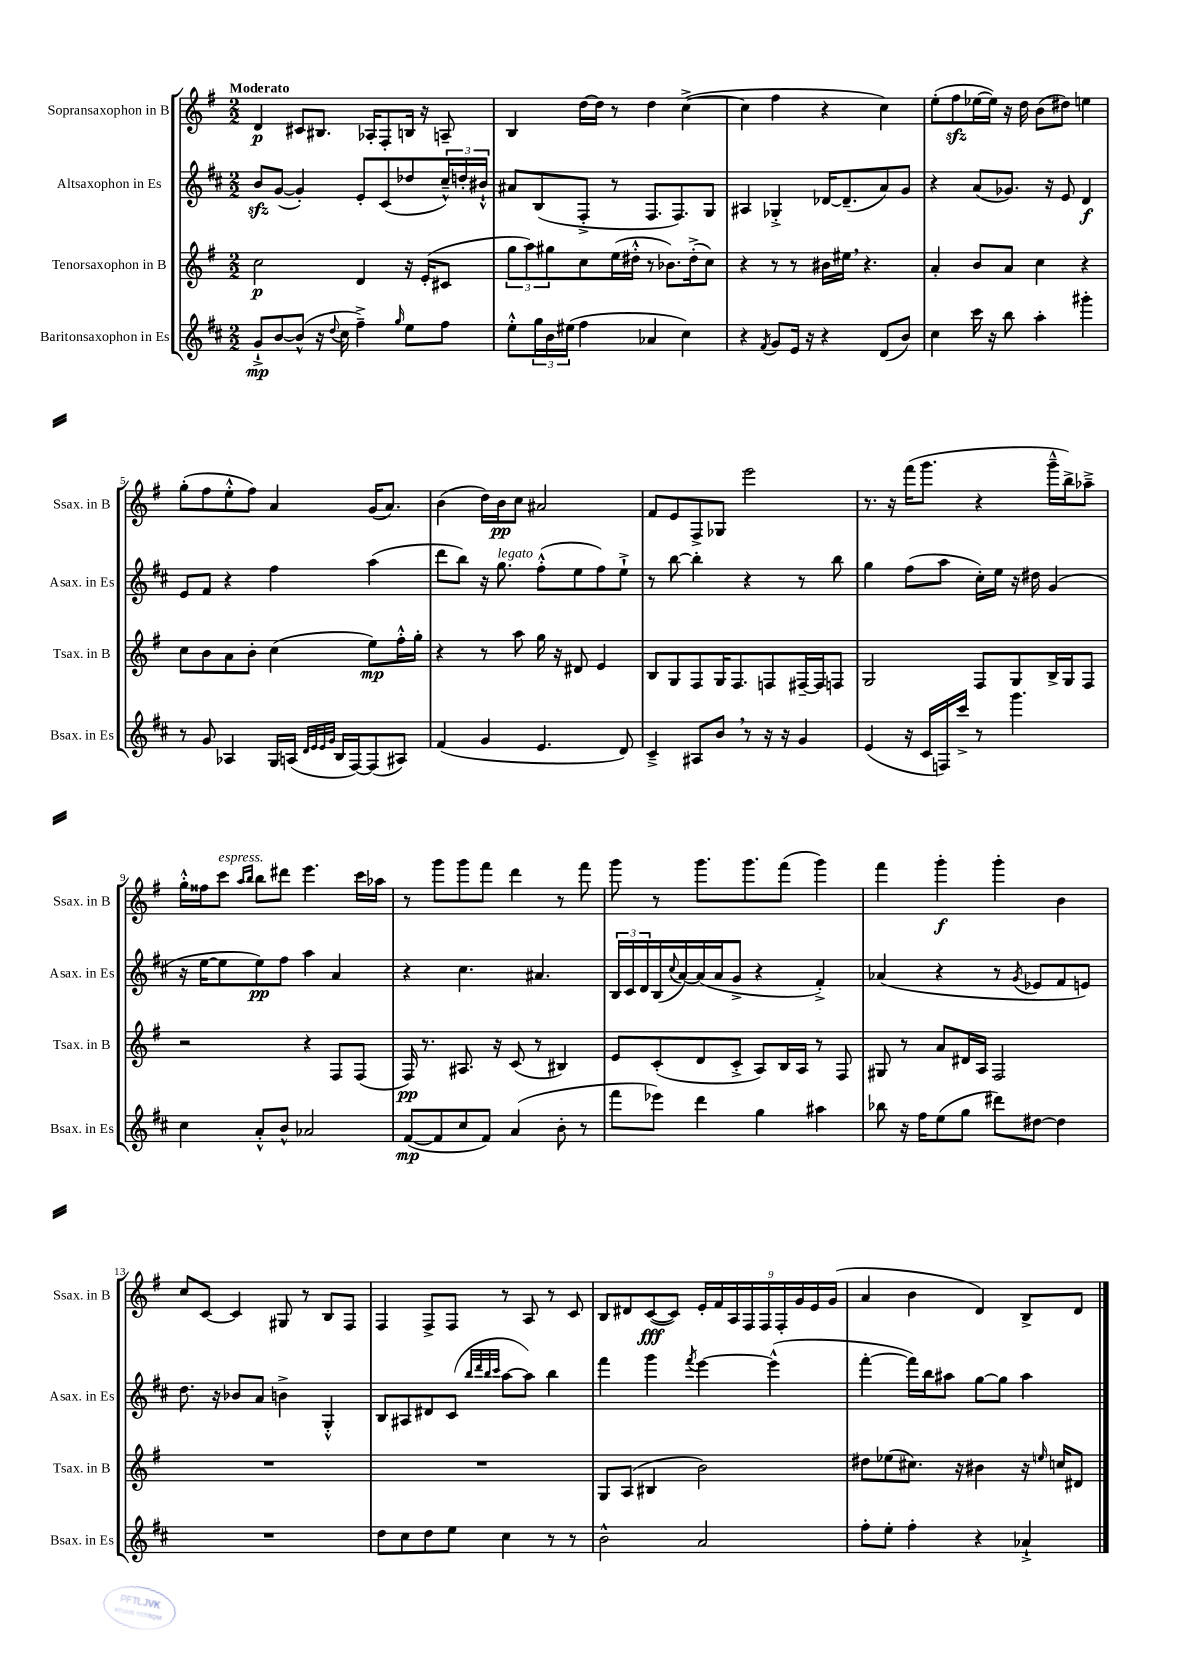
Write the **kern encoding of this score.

**kern	**kern	**kern	**kern
*staff4	*staff3	*staff2	*staff1
*clefG2	*clefG2	*clefG2	*clefG2
*k[f#c#]	*k[f#]	*k[f#c#]	*k[f#]
*M2/2	*M2/2	*M2/2	*M2/2
8g`^/L	2cc\	8b/L	4d/
[8b/	.	([8g/J	.
(8b^^/]J	.	4g'/])	8c#/L
16r	.	.	8.B#/J
8qqdd/	.	.	.
16cc#\	.	.	.
4ff#~^\)	4d/	8e'/L	.
.	.	.	16A-'/LK
.	.	(8c#/	8F#'/
16qqgg/	.	.	.
8ee\L	16r	8dd-/	16B/Jk
.	(16e'/LK	.	16r
8ff#\J	8c#/J	24cc#~^^/L)	8A~/
.	.	24dd'/	.
.	.	24b#`^^/JJ	.
=	=	=	=
8ee'^^\L	12gg\L	8a#/L	4B/
.	12aa\)	.	.
24gg\L	.	(8B/	.
24b\	12gg#\	.	.
(24ee#\JJ	.	.	.
4ff#\	8cc\	8F#'^/J	[16dd\LL
.	.	.	16dd\]JJ
.	(16ee\L	8r	8r
.	16dd#'^^\JJ	.	.
4a-/	8r	8.F#/L	4dd\
.	8.b-\L)	.	.
.	.	8.F#/)	.
4cc#\)	.	.	([4cc^\
.	(16dd#'^\k	.	.
.	8cc\J)	8G/J	.
=	=	=	=
4r	4r	4A#/	4cc\]
8qf#/	.	.	.
8g/L	8r	4G-'^/	4ff#\
16e/Jk	8r	.	.
16r	.	.	.
4r	16b#\LL	[16d-/LK	4r
.	16ee#\JJ	(8.d-~/]	.
.	4.r	.	.
(8d/L	.	8a/)	4cc\)
8b/J)	.	8g/J	.
=	=	=	=
4cc#\	4a'/	4r	(8ee'\L
.	.	.	8ff#\
16ccc#\	8b/L	(8a/L	[16ee-\L
16r	.	.	16ee-\]JJ)
8bb\	8a/J	8.g-/J)	16r
.	.	.	16dd\
4aa'\	4cc\	.	(8b\L
.	.	16r	.
.	.	8e/	8dd#\J)
4ggg#'\	4r	4d/	4ee\
=	=	=	=
8r	8cc\L	8e/L	(8gg'\L
8g/	8b\	8f#/J	8ff#\
4A-/	8a\	4r	8ee'^^\
.	8b'\J	.	8ff#\J)
16G/LL	(4cc\	4ff#\	4a/
(16A/JJ	.	.	.
32qqd/LLL	.	.	.
32qqe/	.	.	.
32qqe/	.	.	.
32qqg/JJJ	.	.	.
16B/LL	.	.	.
[16F#/J)	.	.	.
(8F#/]	8ee\L)	(4aa\	(16g/LK
.	.	.	8.a/J)
8A#/J)	16ff#'^^\L	.	.
.	16gg'\JJ	.	.
=	=	=	=
(4f#/	4r	8ddd\L	(4b\
.	.	8bb\J)	.
4g/	8r	16r	16dd\LL)
.	.	8.gg\	16b\J
.	8aa\	.	8cc\J
4.e/	16gg\	(8ff#'^^\L	2a#/
.	16r	.	.
.	8d#/	8ee\	.
.	4e/	8ff#\)	.
8d/)	.	8ee`^\J	.
=	=	=	=
4c#~^/	8B/L	8r	8f#/L
.	8G/	[8bb\	8e/
8A#/L	8F#/	4bb'\]	8F#^/
8b/J	16G/K	.	8G-/J
.	8.F#/	.	.
8r	.	4r	2eee\
16r	8F/	.	.
16r	.	.	.
4g/	[16F#~/L	8r	.
.	16F#/]J	.	.
.	8F/J	8bb\	.
=	=	=	=
(4e/	2G/	4gg\	8.r
.	.	.	16r
16r	.	(8ff#\L	(16fff#\LK
16c#/LL	.	.	8.ggg\J
16F/)	.	8aa\J	.
16ccc#^/JJ	.	.	.
8r	8F#/L	16cc#'\LL)	4r
.	.	16ee\JJ	.
4.ggg\	8G/	16r	.
.	.	16dd#\	.
.	16B^/L	(4g/	16ggg~^^\LL
.	16G/J	.	16bb^\J)
.	8F#/J	.	8aa-~^\J
=	=	=	=
4cc#\	2r	16r	16gg'^^\LL
.	.	[16ee\LK	16ff##\J
.	.	8ee\]	8ccc\J
.	.	.	16qqaa/LL
.	.	.	16qqbb/JJ
8a'^^/L	.	8ee\)	8bb\L
8b^^/J	.	8ff#\J	8ddd#\J
2a-/	4r	4aa\	4.eee\
.	8F#/L	4a/	.
.	(8F#/J	.	16ccc\LL
.	.	.	16aa-\JJ
=	=	=	=
([8f#/L	16F#/)	4r	8r
.	8.r	.	.
8f#/]	.	.	8ggg\L
8cc#/	8.A#/	4.cc#\	8ggg\
8f#/J)	.	.	8fff#\J
.	16r	.	.
(4a/	(8c/	.	4ddd\
.	8r	4.a#/	.
8b'\	4B#/)	.	8r
8r	.	.	8fff#\
=	=	=	=
8fff#\L	8e/L	24B/LL	8ggg\
.	.	24c#/	.
.	.	24d/	.
8eee-\J)	(8c'/	(16B/	8r
.	.	8qqcc#/	.
.	.	[16a/)	.
4ddd\	8d/	(16a/]	8.ggg\L
.	.	16a/J	.
.	8c'^/J	8g^/J	.
.	.	.	8.ggg\
4gg\	8A/L)	4r	.
.	16B/L	.	(8fff#\J
.	16A/JJ	.	.
4aa#\	8r	4f#'^/)	4ggg\)
.	8F#/	.	.
=	=	=	=
8bb-\	8G#/	(4a-/	4fff#\
16r	8r	.	.
16ff#\LK	.	.	.
(8ee\	8a/L	4r	4ggg'\
8gg\J	16d#/L	.	.
.	16A/JJ	.	.
8ddd#\L)	2F#/	8r	4ggg'\
.	.	8qg/	.
[8dd#\J	.	8e-/L	.
4dd#\]	.	8f#/	4b\
.	.	8e/J)	.
=	=	=	=
1r	1r	8.dd\	8cc/L
.	.	.	[8c/J
.	.	16r	.
.	.	8b-/L	4c/]
.	.	8a/J	.
.	.	4b^\	8G#/
.	.	.	8r
.	.	4G'^^/	8B/L
.	.	.	8F#/J
=	=	=	=
8dd\L	1r	8B/L	4F#/
8cc#\	.	8A#/	.
8dd\	.	8d#/	8F#^/L
8ee\J	.	(8c#/J	8F#/J
.	.	32qqbb/LLL	.
.	.	32qqddd/	.
.	.	32qqbb/	.
.	.	32qqccc#/JJJ	.
4cc#\	.	[8aa\L	8r
.	.	8aa\]J)	8A/
8r	.	4bb\	8r
8r	.	.	8c/
=	=	=	=
2b^^\	8G/L	4fff#\	8B/L
.	(8A/J	.	8d#/
.	4B#/	4ggg\	([8c/
.	.	.	8c/]J)
.	.	8qfff#/	.
2a/	2b\)	[4eee\	18e'/LL
.	.	.	18f#/
.	.	.	18A/
.	.	.	18F#/
.	.	.	18F#/
.	.	(4eee^^\]	.
.	.	.	18F#'/
.	.	.	18g/
.	.	.	18e/
.	.	.	(18g/JJ
=	=	=	=
8ff#'\L	8dd#\L	[4fff#'\	4a/
8ee'\J	(8ee-\	.	.
4ff#'\	8.cc#\J)	16fff#\]LL)	4b\
.	.	16bb\J	.
.	.	8aa#\J	.
.	16r	.	.
4r	4b#\	[8gg\L	4d/)
.	.	8gg\]J	.
4a-`^/	16r	4aa#\	8B^/L
.	16qqee/	.	.
.	16cc/LK	.	.
.	8d#/J	.	8d/J
==	==	==	==
*-	*-	*-	*-
